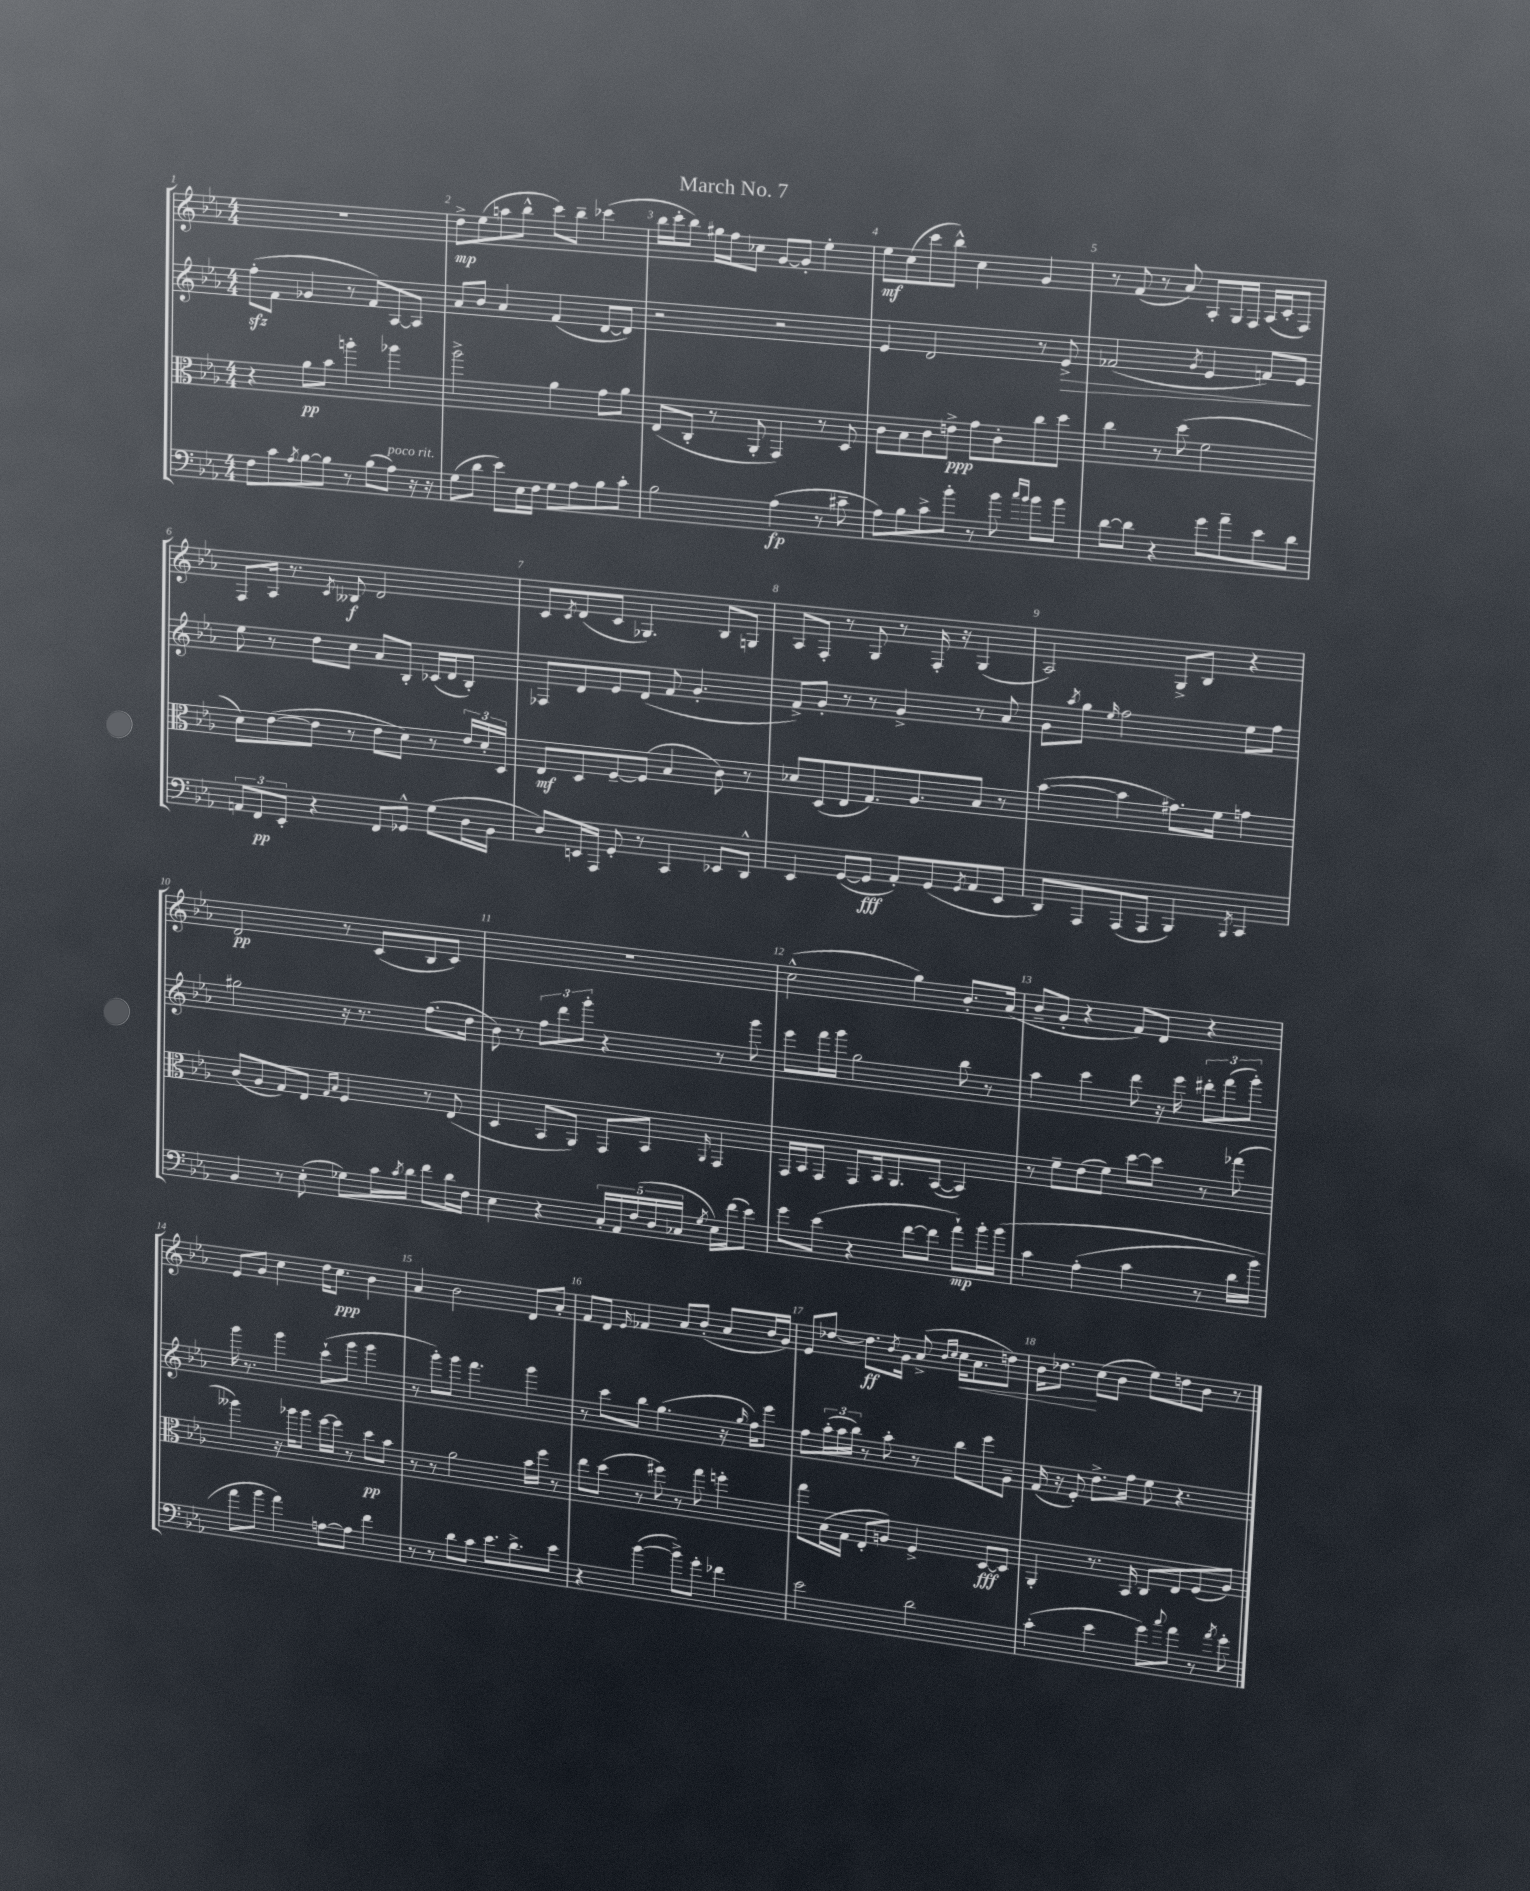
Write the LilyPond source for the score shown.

\header { title = "March No. 7" }
<<
\new StaffGroup <<
\new Staff = "s0" {
    \clef treble \key ees \major \numericTimeSignature \time 4/4
    R1 |
    d''8->\mp ees''8( a''8 bes''8-^ c'''8) bes''8-- ces'''4( |
    bes''16 c'''16-. bes''8) gis''16 f''16 ces''8 g'8~ g'8-. ees''4-. |
    ees''8\mf c''8( c'''8 bes''8-^) c''4 g'4 |
    r8 f'8( r8 aes'8) aes8-. g16 f16 aes16( c'16-. f8) |
    f8 aes16 r8. \acciaccatura { c'8 } beses8\f d'2 |
    c'8 \acciaccatura { c'8 } d'8( c'8 ges4.) bes8 g8 |
    aes8 f8-. r8 g8 r8 f16-. r16 g4( |
    aes2) g8-> bes8 r4 |
    d'2\pp r8 c'8( bes8 c'8) |
    R1 |
    c''2-^( g''4) bes'8.-. aes'16( |
    bes'8-- g'8-. r4 f'8) d'8 r4 |
    ees'8 g'8 c''4 d''16 c''8.\ppp bes'4 |
    aes'4 bes'2 d'8 aes'8-. |
    f'8 d'8 \grace { ees'16 } fes'4 aes'8 bes'8-.( aes'8 bes'16 g'16) |
    ees'8 des''8~ des''8.\ff \acciaccatura { bes'8 } g'16 aes'8->( \grace { bes'16 c''16 } c''16\< aes'8. d''8) |
    bes'16 des''8.\! c''8( bes'8 ees''8) d''8 bes'8 r8 \bar "|." |
}
\new Staff = "s1" {
    \clef treble \key ees \major \numericTimeSignature \time 4/4
    f''8-.\sfz( f'8 ges'4 r8 f'8) aes8~ aes8 |
    aes'8 bes'8 aes'4 f'4( d'8~ d'8) |
    r2 r2 |
    ees'4 d'2 r8 ees'8->\> |
    fes'2( \acciaccatura { g'8 } ees'4 f'8) ees'8\! |
    ees''8 r8 d''8 c''8 aes'8 bes8-. ces'16( d'16 bes8-.) |
    fes8 d'8 ees'8 d'8( f'8 g'4.-. |
    f'8->) g'8-. r8 r8 g'4-> r8 aes'8 |
    g'8 \acciaccatura { aes''8 } g''8 \grace { ees''16 } f''2 ees''8 f''8 |
    gis''2 r16 r8. f''8.( d''16 |
    bes'8) r8 \tuplet 3/2 { f''8 d'''8 g'''8-. } r4 r8 g'''8 |
    ees'''8 f'''16 g'''16 g''2 bes''8 r8 |
    aes''4 c'''4 d'''8 r16 ees'''16 \tuplet 3/2 { dis'''8-. f'''8( g'''8-.) } |
    g'''16 r8. g'''4 c'''8-!( g'''8 g'''4 |
    r8 g'''8-.) g'''8 f'''4. g'''4 |
    r8 c'''8 bes''8 g''4.( r16 \grace { g''16 } f''16) ees'''8 |
    f''8 \tuplet 3/2 { aes''16-.( aes''16 bes''16) } r8 aes''8-. r8 bes''8 ees'''8 g'8-- |
    f'16( r16 ees'8-.) d''8.-> f''16 ees''8 r4. \bar "|." |
}
\new Staff = "s2" {
    \clef alto \key ees \major \numericTimeSignature \time 4/4
    r4 aes'8\pp bes'8 a''4-. aes''4 |
    aes''2-> aes'4 g'8 aes'8 |
    ees8( c8-. r8 aes,8-. g,4) r8 d8 |
    c'8 bes8 c'8 e'8->\ppp g'8 c'8-. c''8 d''8 |
    c''4 r8 d''8( f'2 |
    d'8) ees'8~( ees'8 r8 ees'8 d'8) r8 \tuplet 3/2 { ees'16 d'16-. d16 } |
    ees8\mf d8 f8~-- f8( bes4 c'8) r8 |
    des'8 d8( ees8 g8.) aes8. bes8 r8 |
    bes'4~( bes'4 gis'8.) f'16 g'4 |
    c'8( aes8 g8) ees8 \grace { g16 bes16 } f4 r8 ees8( |
    d4 bes,8 aes,8) g,8 bes,8 \grace { aes,16 } g,4 |
    g,16 bes,16 g,8 g,8 bes,16 aes,8. bes,8~( bes,4) |
    r8 f'8-- ees'8( f'8) d''8~ d''8 r8 ges''8( |
    aeses''4) r16 aes''16 aes''8 f''16~ f''16 r8 d''8\pp bes'8 |
    r8 r8 aes'2 bes'16 f''16 r8 |
    ees''8 d''8( r8 fis''8) r8 g''8 f''4-. |
    g''8 bes16( g16 ees8-. a8) f4-> d8~\fff d8 |
    aes,4-. r8. bes,16 c8 ees8 f8( aes8) \bar "|." |
}
\new Staff = "s3" {
    \clef bass \key ees \major \numericTimeSignature \time 4/4
    f8 c'8 \acciaccatura { aes8 } bes8~ bes8 r8 bes8( aes8^\markup { \italic "poco rit." }) r16 r16 |
    g8( d'8 ees'8) ees16 f16 g8 aes8 bes8 c'8-. |
    bes2 aes4\fp( r8 cis'8-- |
    aes8) bes8 c'8-> bes'8-. r8 bes'8 \grace { c''16 bes'16 } bes'8 bes'8 |
    d'8~ d'8 r4 g'8 aes'8-- ees'8 d'8 |
    \tuplet 3/2 { a,8 f,8\pp ees,8-. } r4 f,8 ges,8-^ g8( d16 bes,16 |
    d8) e,16 aes,,16 g,8-. r8 c,4 ees,8 d,8-^ |
    ees,4 g,8~( g,8\fff aes,8-.) g,8( \acciaccatura { g,8 } aes,8 ees,8 |
    d,8) aes,,8 aes,,8( aes,,8 bes,,4) \acciaccatura { bes,,8 } c,4 |
    bes,4 r8 ees8-.( ges8) c'16 \acciaccatura { c'8 } d'16 f'8 d'16 f16 |
    ees4 r4 \tuplet 5/4 { c16-. aes,16 f16( d16 ces16 } \acciaccatura { g8 } ees16) f'16( ees'8) |
    g'8 ees'8( r4 f'8~ f'8 aes'8-!\mp) bes'16-. bes'16\( |
    c'4 aes4-.( c'4 r8 d'16 bes'16) |
    aes'8 bes'8 aes'4\) a8~ a8 f'4 |
    r8 r8 d'8 c'8 ees'8. d'8.-> ees'8 |
    r4 bes'4~( bes'8->) g'8-. fes'4 |
    ees'2 d'2 |
    c'4-.( ees'4 g'8) \appoggiatura { c''8 } aes'8 r8 \acciaccatura { aes'8 } g'8-. \bar "|." |
}
>>
>>
\layout { \context { \Score \override BarNumber.break-visibility = ##(#f #t #t) barNumberVisibility = #all-bar-numbers-visible } }
